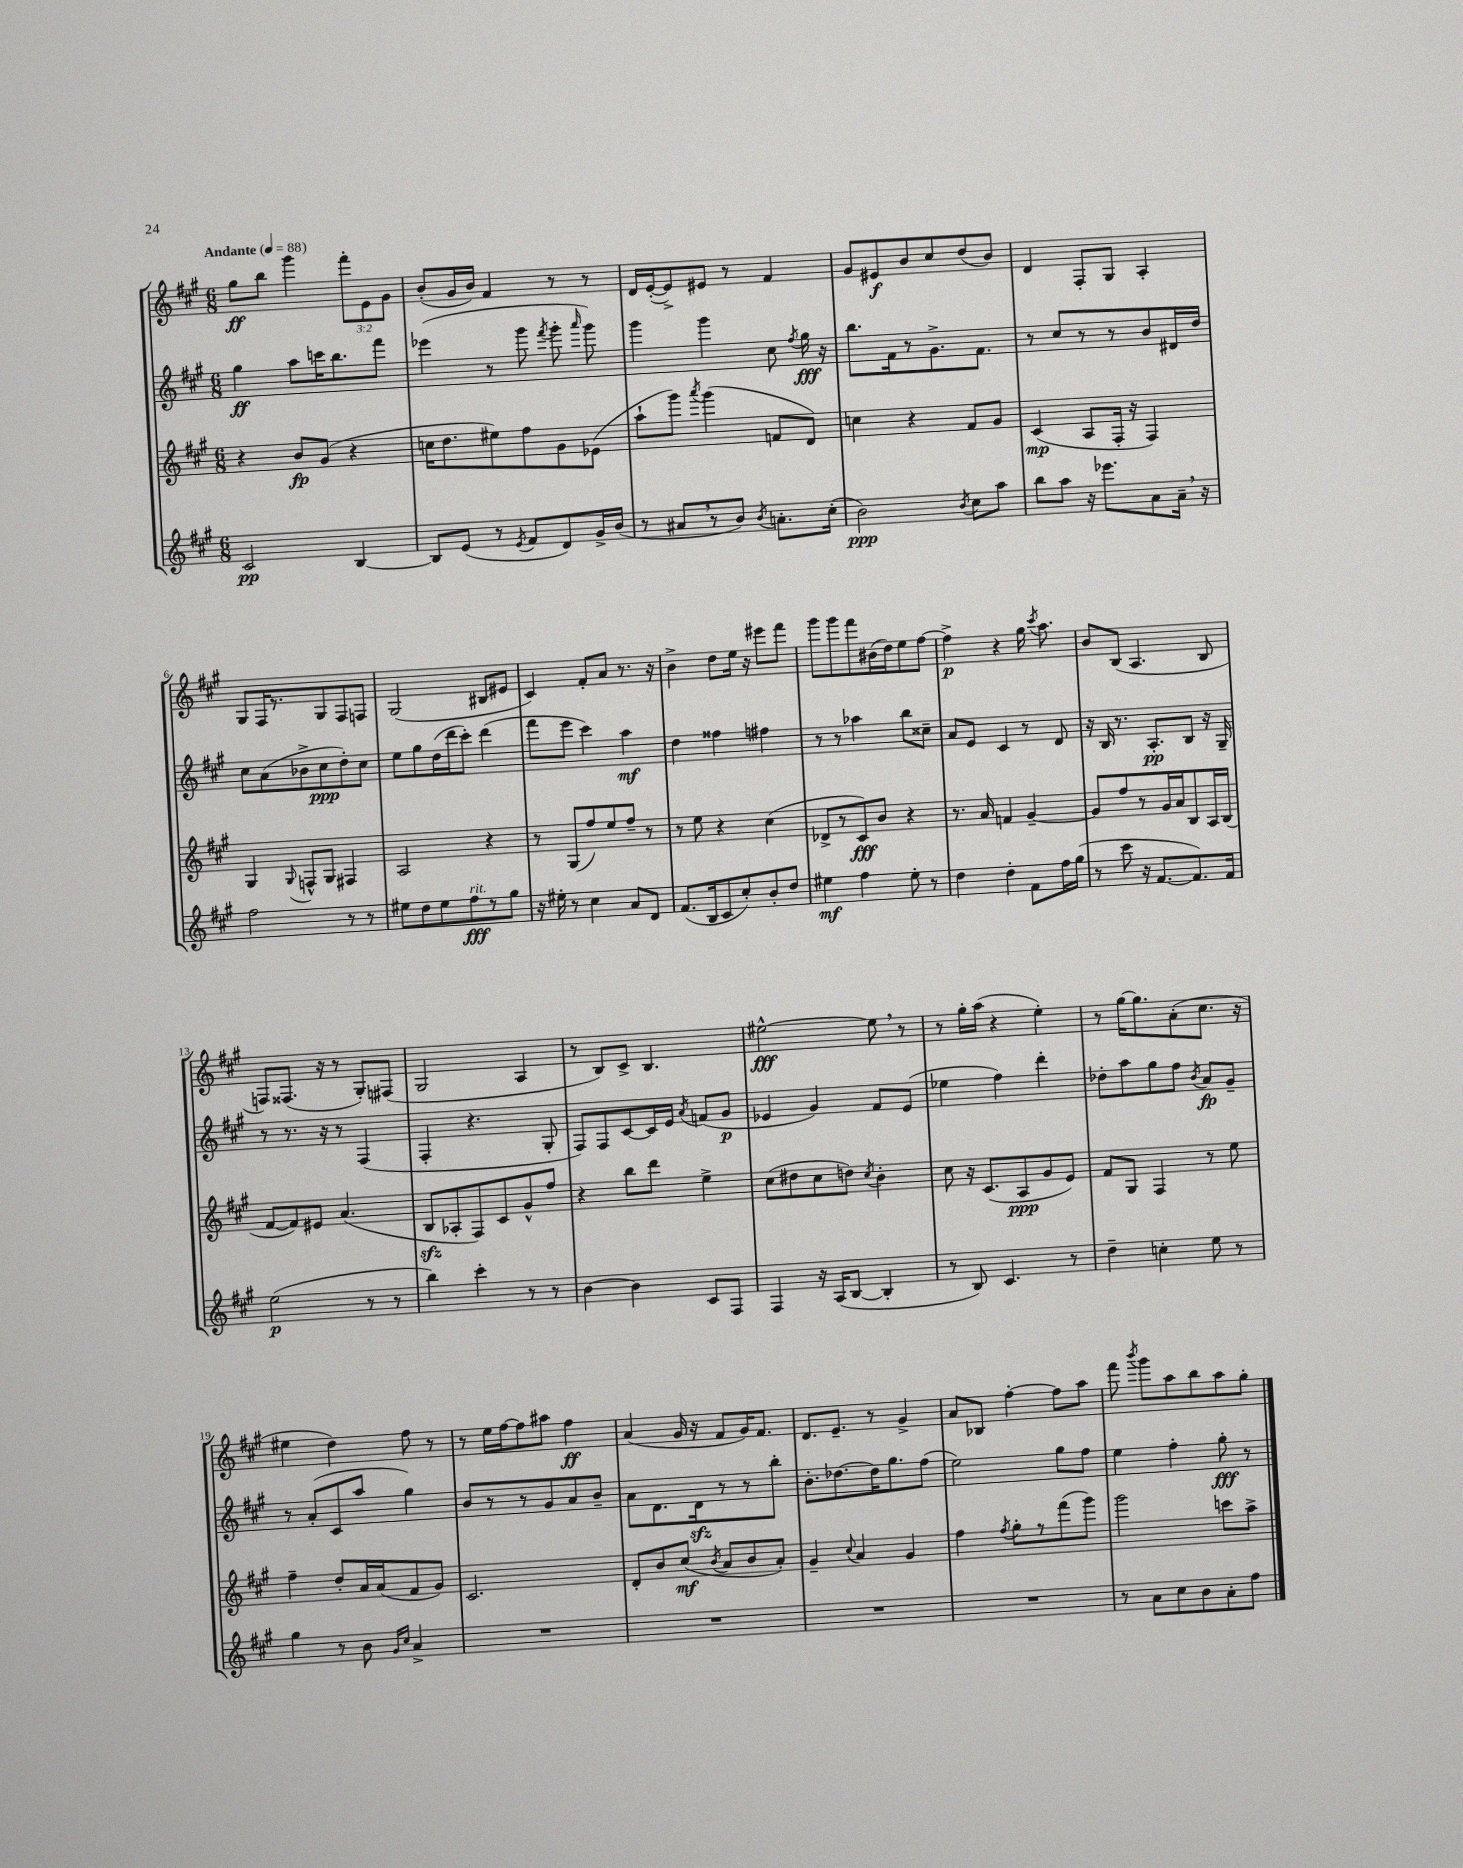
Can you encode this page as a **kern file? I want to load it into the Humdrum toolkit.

**kern	**kern	**kern	**kern
*staff4	*staff3	*staff2	*staff1
*clefG2	*clefG2	*clefG2	*clefG2
*k[f#c#g#]	*k[f#c#g#]	*k[f#c#g#]	*k[f#c#g#]
*M6/8	*M6/8	*M6/8	*M6/8
*MM88	*MM88	*MM88	*MM88
2c#/	4r	4gg#\	8gg#\L
.	.	.	8bb\J
.	8b/L	8aa\L	4ggg#\
.	(8g#/J	16ccc\K	.
.	.	8.bb\	.
[4B/	4r	.	12fff#'\L
.	.	.	12e\
.	.	8fff#\J	.
.	.	.	12g#\J
=	=	=	=
8B/]L	16cc\LK	(4eee-\	(8b'/L
.	8.dd\	.	.
(8e/J	.	.	16g#/L
.	.	.	16b/JJ)
8r	8ee#\)	8r	4f#/
8qe/	.	.	.
8f#/L	8ff#\	8ggg#\	.
.	.	8qfff#/	.
8d/)	8g#\	8ggg#'\	8r
.	.	16qqaaa/	.
16g#^/L	(8e-\J	8ggg#\)	8r
(16b/JJ	.	.	.
=	=	=	=
8r	8aa`\L	4ggg#\	16d/LL
.	.	.	([16e'/J
8a#/L	8ggg#\J)	.	8e^/])
.	8qaaa/	.	.
8r	(4ggg#\	4ggg#\	8e#/J
8b/J)	.	.	8r
8qb/	.	.	.
8.a'\L	8f/L	8cc#\	4f#/
.	.	8qff#/	.
.	8d/J)	16gg#\	.
(16cc#'\Jk	.	16r	.
=	=	=	=
2b\)	4cc\	8.bb\L	8g#/L
.	.	.	8e#/
.	.	16f#\k	.
.	4r	8r	8b/
.	.	8.g#^\	8cc#/
8qb/	.	.	.
8cc#\L	8f#/L	.	(8dd/
.	.	8.f#\J	.
8aa\J	8g#/J	.	8b/J)
=	=	=	=
8bb\L	(4c#/	8r	4d/
8aa\J	.	8cc#/L	.
16r	8A/L	8r	8F#'/L
8.eee-\L	.	.	.
.	16F#'/Jk	8r	8G#/J
.	16r	.	.
8a\	4F#/)	8b/	4A'/
16a~\Jk	.	16d#/L	.
16r	.	16dd/JJ	.
=	=	=	=
2ff#\	4G#/	8cc#\L	8G#/L
.	.	(8a\	16F#/K
.	.	.	8.r
.	8qqG#/	.	.
.	8F^^/L	8b-^\	.
.	8G#/J	8cc#\	8G#/
8r	4F#/	8dd'\)	8F#/
8r	.	8cc#\J	8F/J
=	=	=	=
8ee#\L	2A/	8ee\L	(2G#/
8dd\	.	8gg#\	.
8ee#\	.	(16dd\L	.
.	.	16ddd\J	.
8ff#\	.	8ccc#'\J)	.
8r	4r	(4ddd\	8B#/L
8gg#\J	.	.	8e#/J
=	=	=	=
16r	8r	8fff#\L	4c#/)
16ee#'\	.	.	.
8r	(8G#/L	8eee\J	.
4cc#\	8ff#/)	4ccc#\)	8f#'/L
.	8ee/	.	8a/J
8a/L	8ff#~/J	4aa\	8.r
8d/J	8r	.	.
.	.	.	16r
=	=	=	=
(8.f#/L	8r	4dd\	4b^\
.	8ee\	.	.
16B/k	.	.	.
8c#/	4r	4ff##\	8dd\L
8cc#'/)	.	.	16ee\Jk
.	.	.	16r
8b'/	(4cc#\	4ff#\	8eee#\L
8dd/J	.	.	8fff#\J
=	=	=	=
4ee#\	8d-^/L	8r	8ggg#\L
.	8r	8r	8ggg#\
4ff#\	8c#/)	4aa-\	8fff#\
.	8b/J	.	(16b#\L
.	.	.	16dd\J)
8ee#'\	4r	8bb\L	8ee\
8r	.	8cc##~\J	[8ff#\J
=	=	=	=
4dd\	8.r	8a/L	4ff#^\]
.	.	8e/J	.
.	16a/	.	.
4dd'\	4f/	4c#/	4r
8f#\L	[4g#~/	8r	16gg#\
.	.	.	8qccc#/
.	.	.	8.aa\
16ff#\L	.	8d/	.
(16gg#\JJ	.	.	.
=	=	=	=
8r	8g#/]L	16r	8b/L
.	.	16B/	.
8ccc#\	8ff#/	8.r	(8B/J
16r	8r	.	4.A/
[8.f#/L	.	8.A'/L	.
.	16g#/L	.	.
.	16a/J	.	.
8.f#/])	8B/	8B/J	.
.	16A/L	16r	8B/
16f#/Jk	(16B/JJ	16G#~/	.
=	=	=	=
(2ee\	[8f#/L	8r	8F/L)
.	8f#/])	8.r	(8.F##/J
.	8e#/J	.	.
.	.	16r	16r
.	(4.a/	8r	8r
8r	.	(4F#/	8G#'/L)
8r	.	.	(8F#/J
=	=	=	=
4bb\)	8B/L	4F#'/	2G#/
.	8A-'/	.	.
4ccc#'\	8F#/)	4.r	.
.	8c#/	.	.
8r	8g#^^/	.	4A/
8r	8ff#/J	8G#'/	.
=	=	=	=
[4b\	4r	8F#/L)	8r
.	.	8F#/	8B/L)
4b\]	8bb\L	[8c#/	8c#^/J
.	8ddd\J	16c#/]L	4.B/
.	.	16e/JJ	.
.	.	8qa/	.
8c#/L	4ee^\	(8f/L	.
8F#/J	.	8g#/J	.
=	=	=	=
4F#/	(8cc#\L	4e-/	[2ee#^^\
.	8dd#\	.	.
16r	8cc#\	4g#/)	.
(16A/LK	.	.	.
[8B/J	8dd\J)	.	.
.	8qcc#/	.	.
4B'/]	4b'\	8f#/L	8ee#\]
.	.	(8e-/J	8r
=	=	=	=
8r	8cc#\	4ee-\	8r
8B/)	16r	.	16gg#'\LL
.	(8.c#/L	.	(16aa\JJ
4.c#/	.	4ff#\)	4r
.	8A/	.	.
.	8g#/	4ddd'\	4ee'\)
8r	8e/J)	.	.
=	=	=	=
4dd~\	8f#/L	8dd-'\L	8r
.	8G#/J	8aa\	[16gg#\LK
.	.	.	8.gg#\]
4cc'\	4F#/	8gg#\	.
.	.	8ff#\J	(8a'\
.	.	8qb/	.
8ee\	8r	8a/L	8.cc#\J
8r	8ee\	8g#~/J	.
.	.	.	16r
=	=	=	=
4gg#\	4ff#~\	8r	4ee#\
.	.	(8a'/L	.
8r	8dd'/L	8c#/	4dd\)
8b\	16a/L	8aa/J	.
.	(16a/J	.	.
16qqg#/LL	.	.	.
16qqcc#/JJ	.	.	.
4a^/	8f#/	4gg#\)	8ff#\
.	8g#/J)	.	8r
=	=	=	=
2.r	2.c#/	8b/L	8r
.	.	8r	16ee\LL
.	.	.	[16ff#\J
.	.	8r	8ff#\]
.	.	8g#/	8aa#\J
.	.	8a/	4ff#\
.	.	8b~/J	.
=	=	=	=
2.r	8d'/L	8a\L	(4a/
.	8b/	8.d\	.
.	(8cc#/J	.	16g#/
.	.	16d\k	16r
.	8qb/	.	.
.	8a/L	8r	8f#/L
.	8b/	8r	16g#/K)
.	.	.	8.f#/J
.	8a'/J)	8bb'\J	.
=	=	=	=
2.r	4g#~/	8.b'\L	8.d/L
.	.	[8.dd-\	8.e~/J
.	8qqcc#/	.	.
.	4a/	.	.
.	.	16dd-\]K	8r
.	.	8.gg#\	.
.	4g#/	.	4g#^/
.	.	(8ff#\J	.
=	=	=	=
2.r	4ff#\	2ee\)	8a/L
.	.	.	8B-/J
.	8qff#/	.	.
.	8gg#'\L	.	[4ff#'\
.	8r	.	.
.	(8fff#\	8gg#\L	8ff#\]L
.	8ggg#\J)	8ff#\J	8aa\J
=	=	=	=
8r	2ggg#\	4ee\	8fff#\
.	.	.	8qbbb/
8a\L	.	.	8ggg#\L
8cc#\	.	4ff#'\	8aa\
8b\	.	.	8bb\
8a'\	8ccc\L	8gg#'\	8aa\
8ff#\J	8aa^\J	8r	8gg#'\J
==	==	==	==
*-	*-	*-	*-
